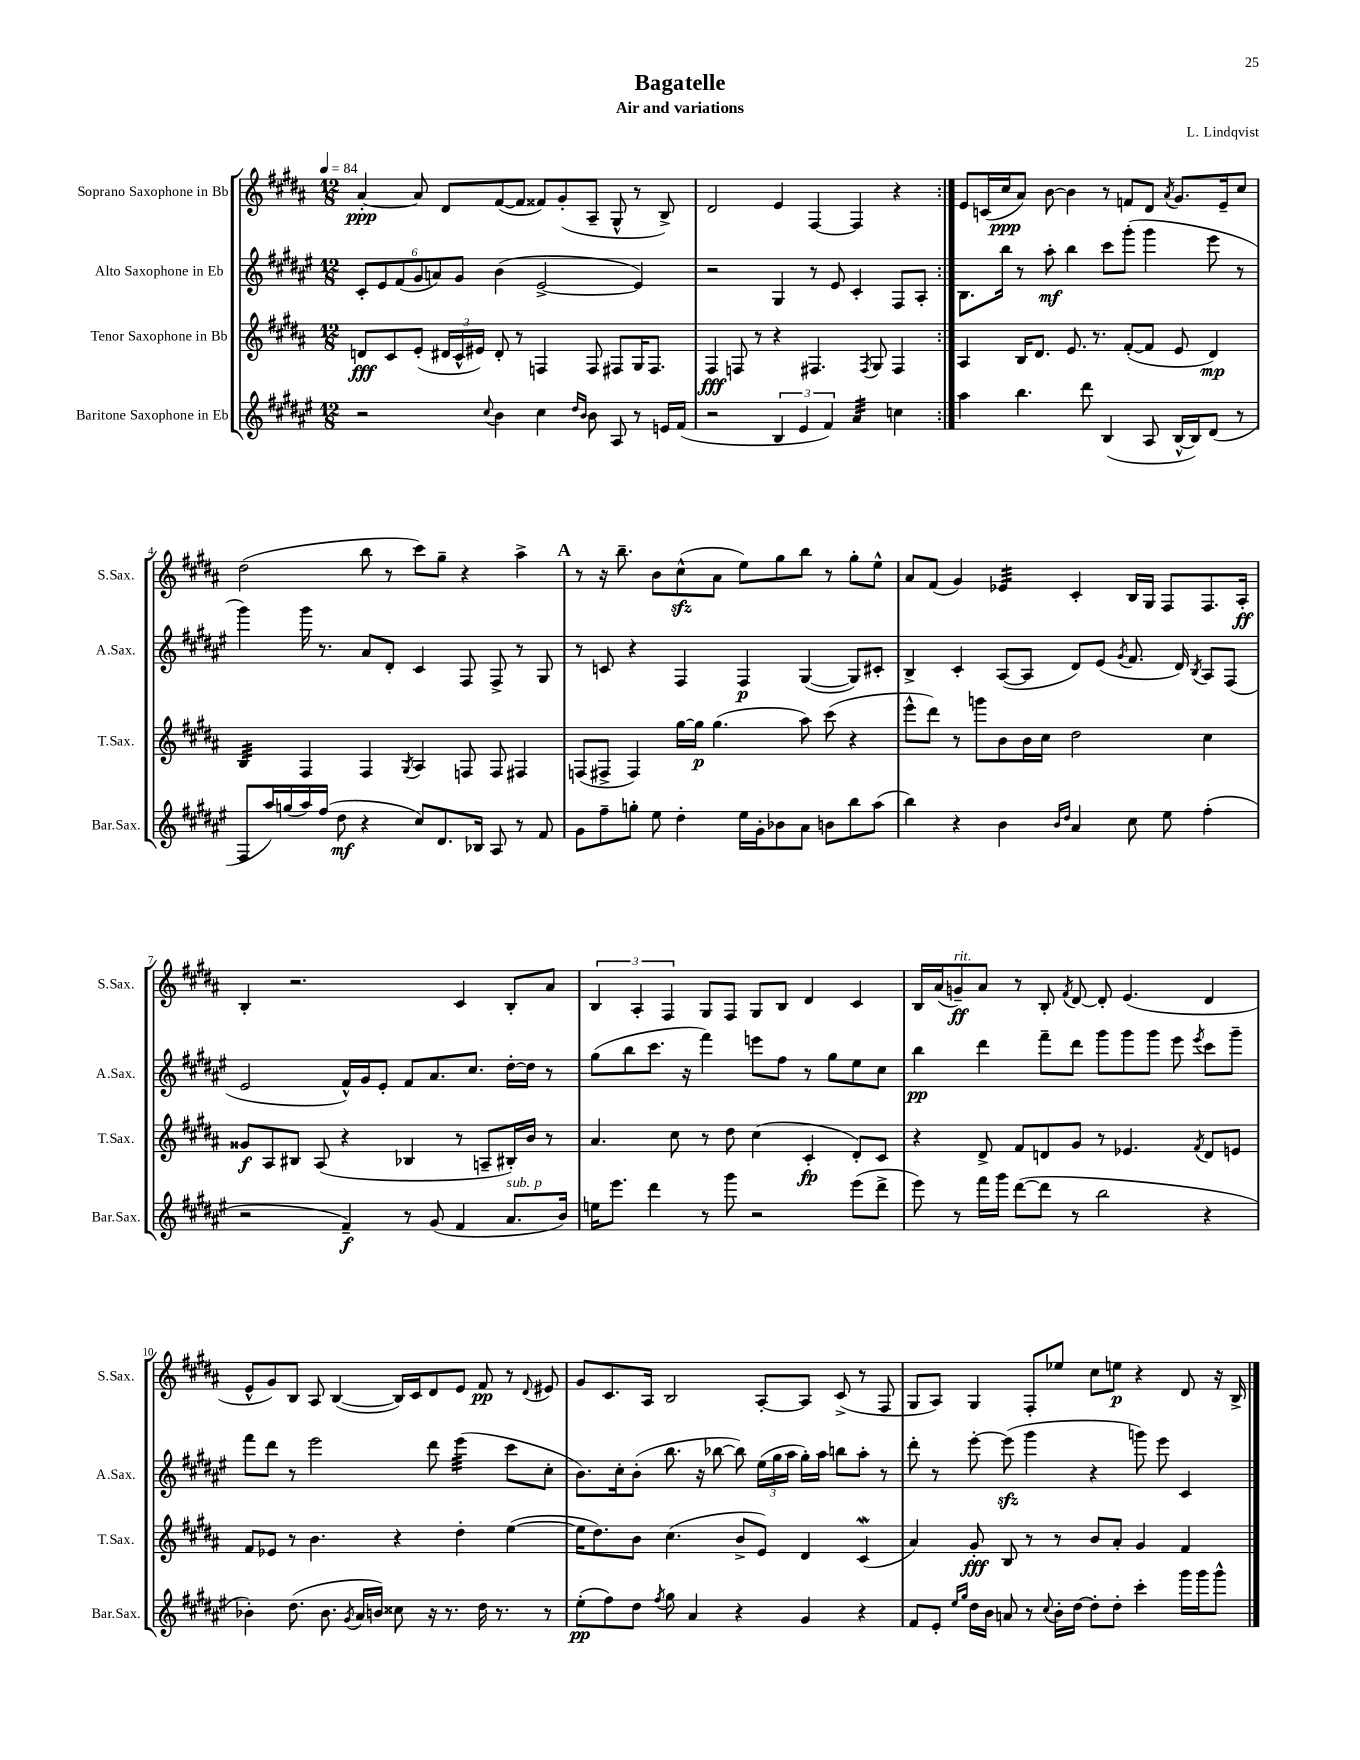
\header { title = "Bagatelle" composer = "L. Lindqvist" subtitle = "Air and variations" }
<<
\new StaffGroup <<
\new Staff = "s0" \with { instrumentName = "Soprano Saxophone in Bb" shortInstrumentName = "S.Sax." } {
    \clef treble \key b \major \numericTimeSignature \time 12/8 \tempo 4 = 84
    \autoBeamOff \repeat volta 2 { ais'4~-.\ppp ais'8 dis'8[ fis'8~( fis'8] fisis'8[) gis'8-.( ais8]-- gis8-^ r8 b8->) |
    dis'2 e'4 fis4~ fis4 r4 | }
    e'8[ c'16( cis''16\ppp ais'8]) b'8~ b'4 r8 f'8[ dis'8] \acciaccatura { ais'8 } gis'8.[ e'16-- cis''8] |
    dis''2( b''8 r8 cis'''8[) gis''8]-- r4 ais''4-> |
    \mark \markup { \bold "A" } r8 r16 b''8.-- b'8[ cis''8-^\sfz( ais'8] e''8[) gis''8 b''8] r8 gis''8[-. e''8]-^ |
    ais'8[ fis'8]( gis'4) ees'4:32 cis'4-. b16[ gis16] fis8[ fis8. ais16]-.\ff |
    b4-. r2. cis'4 b8[-. ais'8] |
    \tuplet 3/2 { b4 ais4-. fis4 } gis8[ fis8] gis8[ b8] dis'4 cis'4 |
    b16[ ais'16( g'8--\ff^\markup { \italic "rit." }) ais'8] r8 b8-. \acciaccatura { fis'8 } dis'8~ dis'8-. e'4.( dis'4 |
    e'8[-^ gis'8) b8] ais8 b4~( b16[) cis'16 dis'8 e'8] fis'8\pp r8 \appoggiatura { dis'8 } eis'8 |
    gis'8[ cis'8. ais16] b2 ais8[~-. ais8] cis'8->( r8 fis8 |
    gis8[ ais8]) gis4 fis8[-. ees''8] cis''8[ e''8]\p r4 dis'8 r16 b16-> \bar "|." |
}
\new Staff = "s1" \with { instrumentName = "Alto Saxophone in Eb" shortInstrumentName = "A.Sax." } {
    \clef treble \key fis \major \numericTimeSignature \time 12/8
    \autoBeamOff \repeat volta 2 { \tuplet 6/4 { cis'8[-. eis'8 fis'8( gis'8 a'8) gis'8] } b'4( eis'2~-> eis'4) |
    r2 gis4 r8 eis'8 cis'4-. fis8[ ais8]-. | }
    b8.[ b''16] r8 ais''8-.\mf b''4 cis'''8[ gis'''8]-.( gis'''4 eis'''8 r8 |
    gis'''4) gis'''16 r8. ais'8[ dis'8]-. cis'4 fis8 fis8-> r8 gis8 |
    \mark \markup { \bold "A" } r8 c'8 r4 fis4 fis4\p gis4~( gis8[) cis'8]-. |
    b4-> cis'4-. ais8[~( ais8] dis'8[) eis'8]( \acciaccatura { gis'8 } fis'8. dis'16) \acciaccatura { b8 } ais8[ fis8]( |
    eis'2 fis'16[-^) gis'16 eis'8]-. fis'8[ ais'8. cis''8.] dis''16[~-. dis''16] r8 |
    gis''8[( b''8 cis'''8.] r16 fis'''4) e'''8[ fis''8] r8 gis''8[ eis''8 cis''8] |
    b''4\pp dis'''4 fis'''8[-- dis'''8] gis'''8[ gis'''8 gis'''8] eis'''8 \acciaccatura { eis'''8 } cis'''8[ gis'''8]-- |
    fis'''8[ dis'''8] r8 eis'''2 dis'''8 eis'''4:32( cis'''8[ cis''8]-. |
    b'8.[) cis''16-. b'8]-.( b''8. r16 bes''8~ bes''8) \tuplet 3/2 { eis''16[( gis''16 ais''16] } gis''16[-.) ais''16] b''8[ ais''8]-. r8 |
    dis'''8-. r8 eis'''8~-. eis'''8\sfz( gis'''4 r4 g'''8) eis'''8 cis'4 \bar "|." |
}
\new Staff = "s2" \with { instrumentName = "Tenor Saxophone in Bb" shortInstrumentName = "T.Sax." } {
    \clef treble \key b \major \numericTimeSignature \time 12/8
    \autoBeamOff \repeat volta 2 { d'8[\fff cis'8 e'8]-.( \tuplet 3/2 { dis'16[ cis'16-^ eis'16]) } dis'8-. r8 f4 f8 fis8[ gis16 fis8.] |
    fis4\fff f8 r8 r4 fis4. \acciaccatura { fis8 } gis8 fis4 | }
    ais4 b16[ dis'8.] e'8. r8. fis'8[~-.( fis'8] e'8 dis'4\mp) |
    b4:32 fis4 fis4 \acciaccatura { gis8 } ais4 f8 f8 fis4 |
    \mark \markup { \bold "A" } f8[( fis8]-> fis4) gis''16[~ gis''16]\p gis''4.( ais''8) cis'''8( r4 |
    e'''8[-^ dis'''8]) r8 g'''8[ b'8 b'16 cis''16] dis''2 cis''4 |
    gisis'8[\f ais8 bis8] ais8( r4 bes4 r8 a8[-- bis16-.) b'16] r8 |
    ais'4. cis''8 r8 dis''8 cis''4( cis'4-.\fp dis'8[-.) cis'8] |
    r4 dis'8-> fis'8[ d'8 gis'8] r8 ees'4. \acciaccatura { fis'8 } d'8[ e'8] |
    fis'8[ ees'8] r8 b'4. r4 dis''4-. e''4~( |
    e''16[ dis''8.) b'8] cis''4.( b'8[-> e'8]) dis'4 cis'4\mordent( |
    ais'4) gis'8-.\fff b8 r8 r8 b'8[ ais'8]-. gis'4 fis'4 \bar "|." |
}
\new Staff = "s3" \with { instrumentName = "Baritone Saxophone in Eb" shortInstrumentName = "Bar.Sax." } {
    \clef treble \key fis \major \numericTimeSignature \time 12/8
    \autoBeamOff \repeat volta 2 { r2 \appoggiatura { cis''8 } b'4 cis''4 \grace { dis''16[ b'16] } b'8 ais8 r8 e'16[ fis'16]( |
    r2 \tuplet 3/2 { b4 eis'4 fis'4) } ais'4:32 c''4 | }
    ais''4 b''4. dis'''8 b4( ais8 b16[~-^ b16) dis'8]( r8 |
    fis8[ ais''16) g''16( ais''16) fis''16]( dis''8\mf r4 cis''8[) dis'8. bes16] ais8 r8 fis'8 |
    \mark \markup { \bold "A" } gis'8[ fis''8-- g''8]-. eis''8 dis''4-. eis''16[ gis'16-. bes'8 ais'8] b'8[ b''8 ais''8]( |
    b''4) r4 b'4 \grace { b'16[ dis''16] } ais'4 cis''8 eis''8 fis''4-.( |
    r2 fis'4--\f) r8 gis'8( fis'4 ais'8.[^\markup { \italic "sub. p" } b'16]) |
    e''16[ eis'''8.] dis'''4 r8 gis'''8 r2 eis'''8[( dis'''8]-> |
    eis'''8) r8 fis'''16[ gis'''16] dis'''8[~( dis'''8] r8 b''2 r4 |
    bes'4-.) dis''8.( bes'8. \acciaccatura { gis'8 } ais'16[ b'16]) cisis''8 r16 r8. dis''16 r8. r8 |
    eis''8[-.\pp( fis''8) dis''8] \acciaccatura { fis''8 } gis''8 ais'4 r4 gis'4 r4 |
    fis'8[ eis'8]-. \grace { eis''16[ gis''16] } dis''16[ b'16] a'8 r8 \appoggiatura { cis''8 } b'16[-. dis''16]~ dis''8[-. dis''8]-. cis'''4-. gis'''16[ gis'''16 gis'''8]-^ \bar "|." |
}
>>
>>
